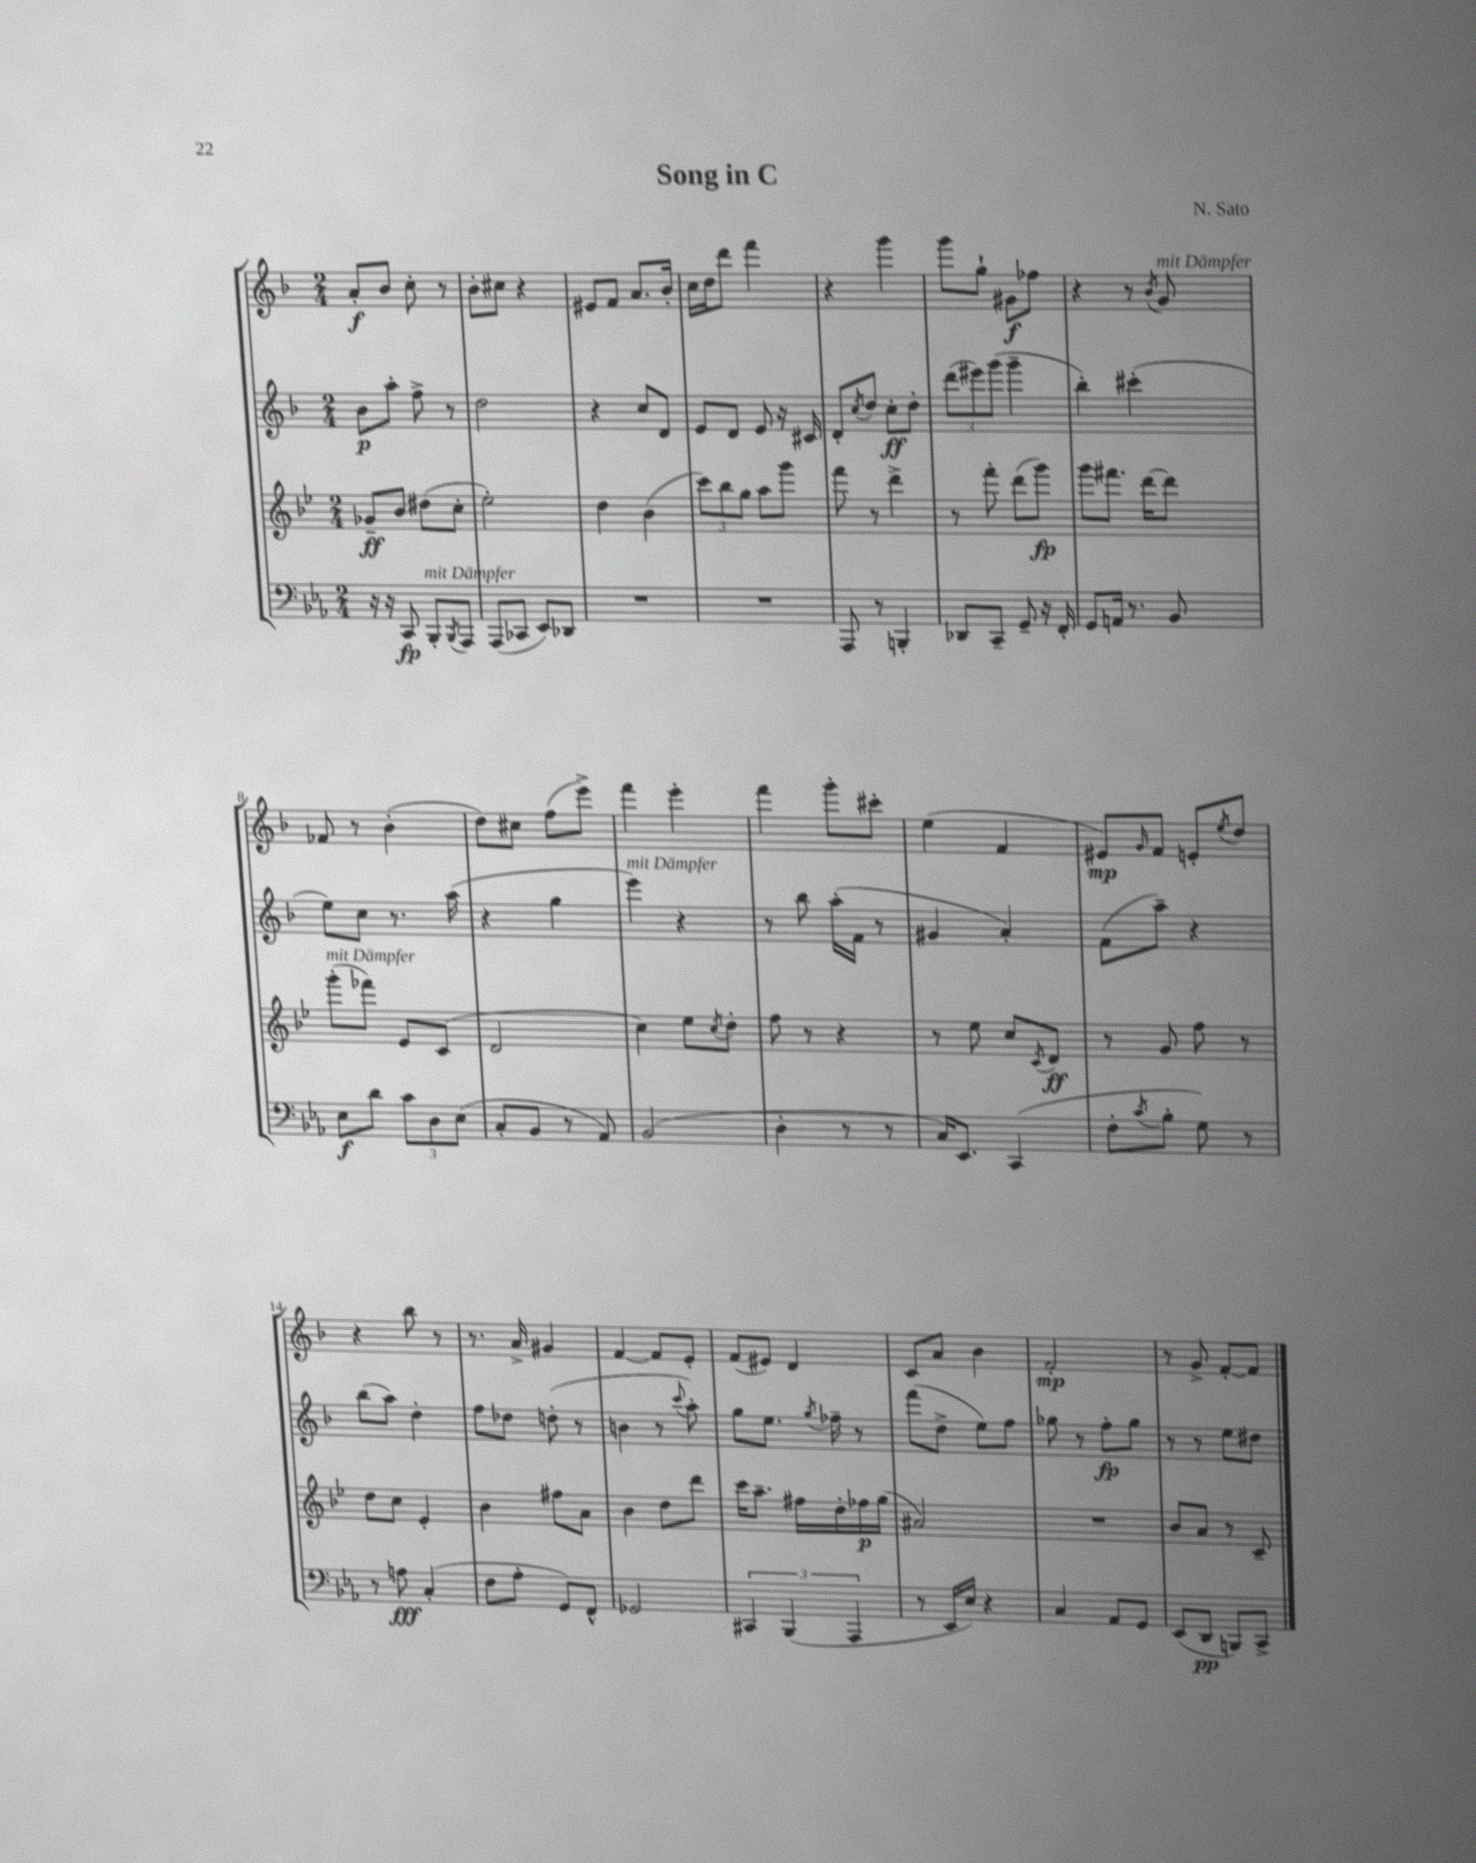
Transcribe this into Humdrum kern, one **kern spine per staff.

**kern	**kern	**kern	**kern
*staff4	*staff3	*staff2	*staff1
*clefF4	*clefG2	*clefG2	*clefG2
*k[b-e-a-]	*k[b-e-]	*k[b-]	*k[b-]
*M2/4	*M2/4	*M2/4	*M2/4
16r	8g-~	8b-	8a'
16r	.	.	.
8CC	8b-	8aa'	8b-
8BBB-'	(8dd#	8ff^	8cc'
8qBBB-	.	.	.
8AAA-	8cc'	8r	8r
=	=	=	=
(8AAA-	2ee-')	2dd	8b-'
8CC-	.	.	8cc#
8EE-)	.	.	4r
8DD-	.	.	.
=	=	=	=
2r	4dd	4r	8e#
.	.	.	8f
.	(4b-	8cc	8.a
.	.	8d	.
.	.	.	16b-'
=	=	=	=
2r	12ccc)	8e	16cc
.	.	.	16dd
.	12bb-	.	.
.	.	8d	8ddd
.	12gg	.	.
.	8aa	8e	4fff
.	8ggg	16r	.
.	.	16c#	.
=	=	=	=
8AAA-	8fff	8d'	4r
.	.	8qcc	.
8r	8r	8dd	.
4BBB'	4ddd^	8cc'	4ggg
.	.	8dd'	.
=	=	=	=
8DD-	8r	(12ddd	8ggg
.	.	12eee#)	.
8CC~	8fff'	.	8gg`
.	.	(12ggg	.
8GG~	(8ddd	4ggg~	8g#
16r	8ggg)	.	8ff-
16FF'	.	.	.
=	=	=	=
8GG	8ggg	4bb-')	4r
16AA	8.fff#	.	.
8.r	.	.	.
.	.	(4ccc#'	8r
.	[16ddd	.	.
.	.	.	8qb-
8BB-	8ddd]	.	8g
=	=	=	=
8E-	(8ggg'	8ee)	8f-
8d	8fff-)	8cc	8r
12c	8e-	8.r	(4b-'
12D	.	.	.
.	(8c	.	.
(12E-	.	.	.
.	.	(16aa	.
=	=	=	=
8C'	2d	4r	8dd)
8BB-	.	.	8cc#
8r	.	4gg	(8ff
8AA-)	.	.	8eee^)
=	=	=	=
(2BB-	4cc)	4eee)	4fff
.	8ee-	4r	4eee'
.	8qcc	.	.
.	8dd'	.	.
=	=	=	=
4D'	8ff	8r	4fff
.	8r	8bb-	.
8r	4r	(16aa'	8ggg'
.	.	16f	.
8r	.	8r	8ccc#'
=	=	=	=
16C)	8r	4g#	(4ee
8.EE-	.	.	.
.	8ee-	.	.
(4CC	8cc	4a')	4f
.	8qc	.	.
.	8d	.	.
=	=	=	=
8F'	8r	(8f	8e#)
8qc	.	.	16qqg
8B-'	8g	8aa~)	8f
8G)	8ff	4r	8e'
.	.	.	8qee
8r	8r	.	8dd
=	=	=	=
8r	8dd	(8bb-	4r
8A	8cc	8aa)	.
(4C'	4e-'	4dd'	8bb-
.	.	.	8r
=	=	=	=
8F	4b-	8ff	8.r
8A-'	.	8dd-	.
.	.	.	16a^
8GG)	8ff#	(8dd'	4g#
8FF^^	8a	8r	.
=	=	=	=
2GG-	4b-	4b	[4f
.	8dd	8r	8f]
.	.	8qqccc	.
.	8ddd	8aa')	8e'
=	=	=	=
6CC#	16ccc	8gg	(8f
.	8.aa~	.	.
.	.	8.ee	8e#)
(6BBB-	.	.	.
.	16ff#	.	4d
.	.	8qgg	.
.	16dd'	16ff-~	.
6AAA-	.	.	.
.	16ff-	8r	.
.	(16gg	.	.
=	=	=	=
8r	2a#)	(8fff	8c
16EE-	.	8dd^	8a
16E-)	.	.	.
4r	.	8ee)	4b-
.	.	8ff	.
=	=	=	=
4C	2r	8gg-	2f'
.	.	8r	.
8AA-	.	8ff'	.
8GG	.	8gg-	.
=	=	=	=
(8EE-	8b-	8r	8r
8DD	8a	8r	8g^
8BBB)	8r	8ee	[8f'
8CC^	8c~	8dd#	8f]
==	==	==	==
*-	*-	*-	*-
